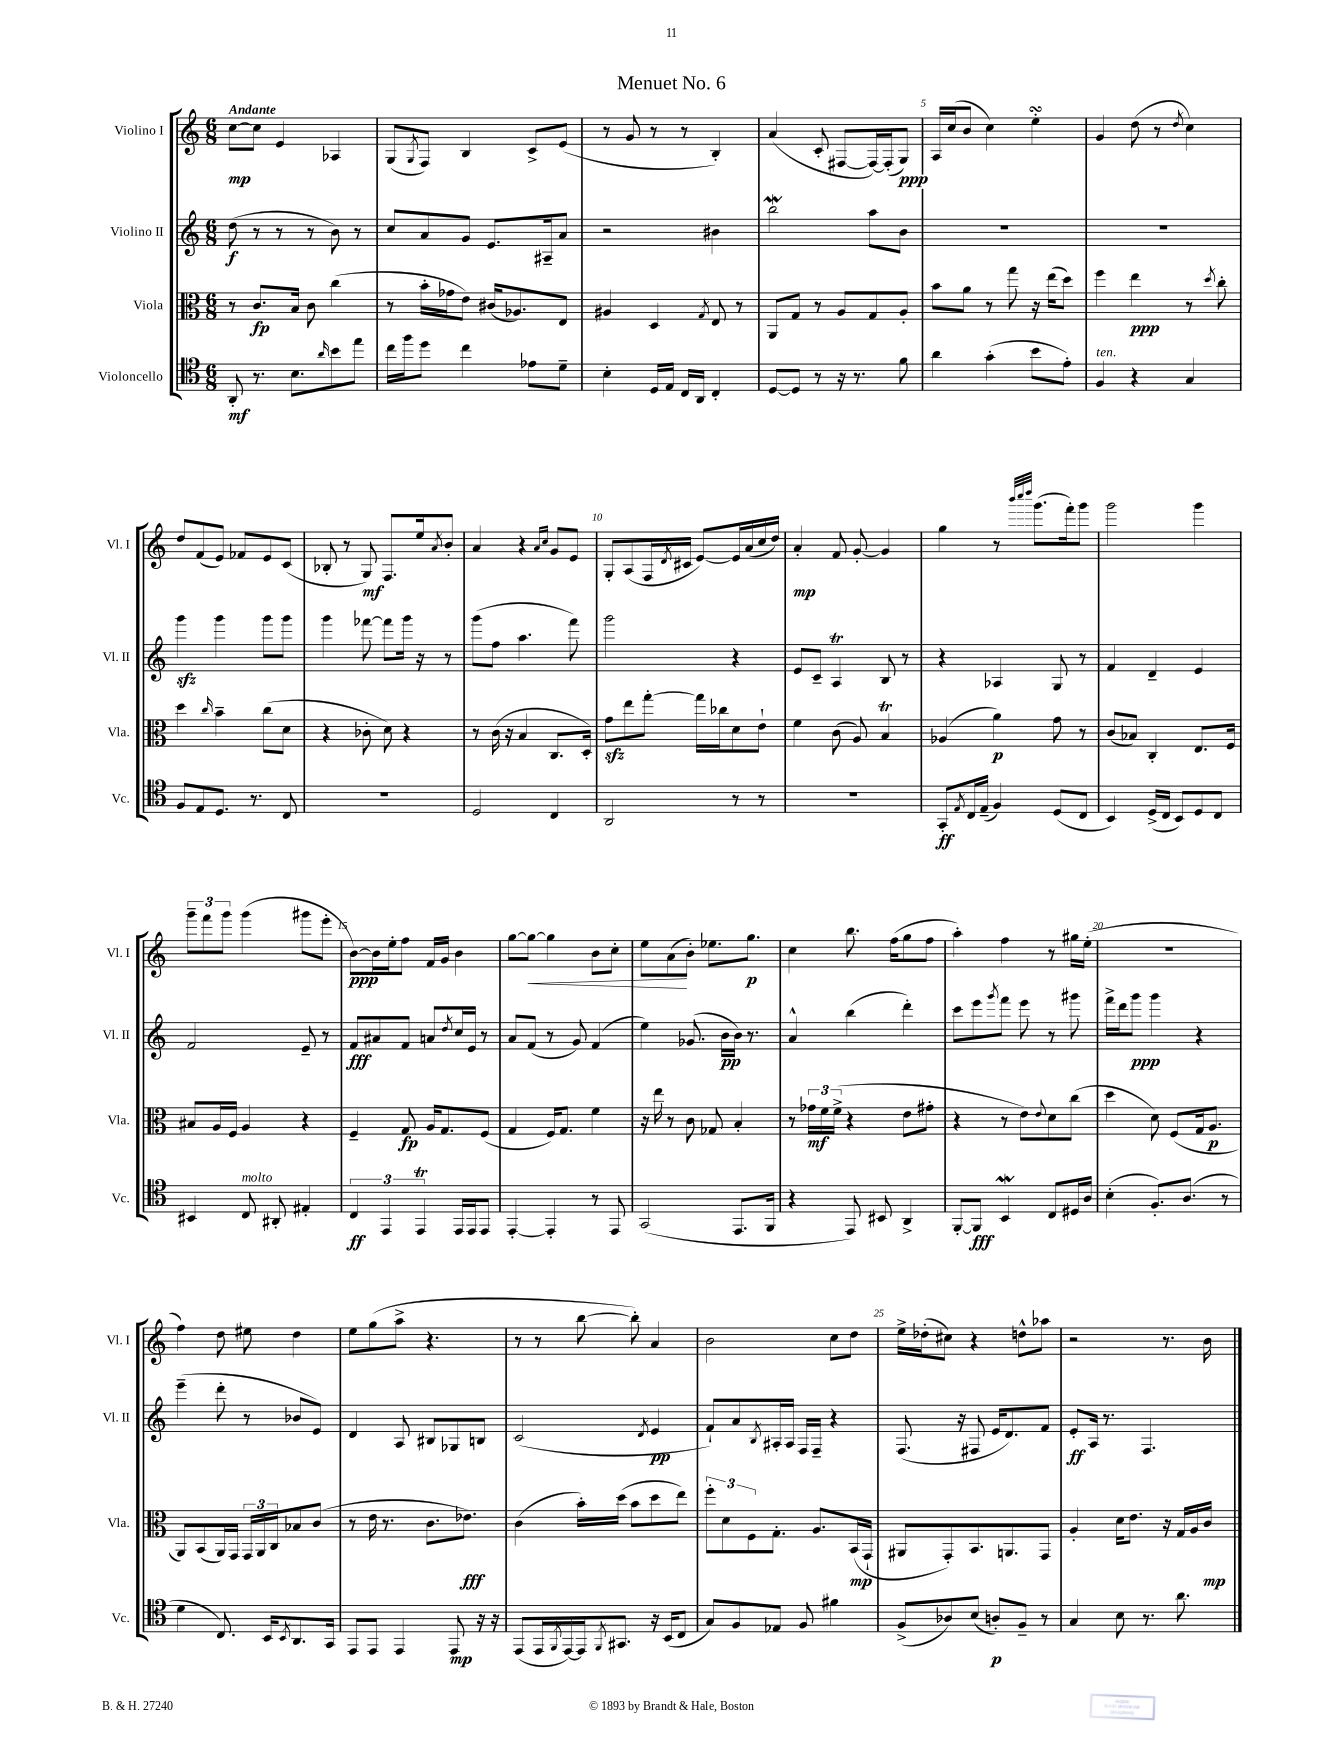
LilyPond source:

\header { title = "Menuet No. 6" }
<<
\new StaffGroup <<
\new Staff = "s0" \with { instrumentName = "Violino I" shortInstrumentName = "Vl. I" } {
    \clef treble \key c \major \numericTimeSignature \time 6/8 \tempo "Andante"
    c''8~\mp c''8 e'4 aes4 |
    g8( \acciaccatura { g8 } f8) b4 c'8-> e'8( |
    r8 g'8 r8 r8 b4-.) |
    a'4( c'8-. fis8~ fis16~) fis16-.( g8\ppp) |
    a16 c''16( b'8 c''4) e''4-.\turn |
    g'4 d''8( r8 \acciaccatura { d''8 } c''4) |
    d''8 f'8( e'8) fes'8 e'8 c'8( |
    bes8-. r8 g8\mf) f8. e''16 \acciaccatura { a'8 } b'8-. |
    a'4 r4 \grace { a'16 c''16 } g'8 e'8 |
    g8-. a8( f16 \acciaccatura { d'8 } cis'16 e'8~) e'16 a'16( c''16 d''16) |
    a'4-.\mp f'8 g'8~-. g'4 |
    g''4 r8 \grace { b'''32 c''''32 d''''32 } g'''8.( f'''16-.) g'''8 |
    g'''2 g'''4 |
    \tuplet 3/2 { g'''8-- f'''8 g'''8 } g'''4( gis'''8 e'''8-. |
    b'8~\ppp) b'16 e''16-. f''8 f'16 g'16 b'4 |
    g''8~ g''8~\< g''4 b'8 c''8-. |
    e''8 a'8\!( b'8-.) ees''8. g''8.\p |
    c''4 b''8. f''16( g''8 f''8 |
    a''4-.) f''4 r8 gis''16 e''16-.( |
    R2. |
    f''4) d''8 eis''8 d''4 |
    e''8 g''8( a''8-> r4. |
    r8 r8 b''8~ b''8-.) a'4 |
    b'2 c''8 d''8 |
    e''16-> des''16-.( cis''8) r4 d''8-^ aes''8 |
    r2 r8. b'16 \bar "|." |
}
\new Staff = "s1" \with { instrumentName = "Violino II" shortInstrumentName = "Vl. II" } {
    \clef treble \key c \major \numericTimeSignature \time 6/8
    d''8\f( r8 r8 r8 b'8) r8 |
    c''8 a'8 g'8 e'8. ais16-- a'8 |
    r2 bis'4 |
    b''2\mordent a''8 b'8 |
    R2. |
    R2. |
    g'''4\sfz g'''4 g'''8 g'''8 |
    g'''4 fes'''8~ fes'''8 g'''16 r16 r8 |
    g'''8( f''8 a''4. f'''8) |
    g'''2 r4 |
    e'8 c'8-- a4\trill b8 r8 |
    r4 aes4 g8 r8 |
    f'4 d'4-- e'4 |
    f'2 e'8-- r8 |
    f'8\fff ais'8 f'8 a'8 \acciaccatura { d''8 } c''16 e'16 r8 |
    a'8 f'8( r8 g'8) f'4( |
    e''4) ges'8.( b'16\pp b'16) r8. |
    a'4-^ b''4( d'''4-.) |
    c'''8 e'''8 \acciaccatura { g'''8 } f'''8 e'''8 r8 gis'''8 |
    f'''16-> d'''16 g'''8\ppp g'''4 r4 |
    e'''4--( d'''8-. r8 bes'8 e'8) |
    d'4 a8 bis8 ges8 b8 |
    c'2( \acciaccatura { d'8 } e'4\pp |
    f'8-!) a'8 \acciaccatura { b8 } ais16-. ais16 f16 f16-- r4 |
    f8.( r16 fis8 e'16 d'8.) f'8 |
    e'8-.\ff a16 r8. f4. \bar "|." |
}
\new Staff = "s2" \with { instrumentName = "Viola" shortInstrumentName = "Vla." } {
    \clef alto \key c \major \numericTimeSignature \time 6/8
    r8 c'8.\fp b16 c'8 c''4( |
    r8 b'16-. ges'16 e'8) cis'16( aes8.) e8 |
    ais4 d4 \acciaccatura { g8 } e8 r8 |
    a,8 g8 r8 a8 g8 a8-. |
    b'8 a'8 r8 g''8 r16 e''16( d''8) |
    f''4 e''4\ppp r8 \acciaccatura { d''8 } c''8-. |
    d''4 \grace { c''16 } b'4-- c''8( d'8 |
    r4 ces'8-. d'8) r4 |
    r8 c'16( r16 b4 c8. d16-.) |
    g'8\sfz e''8 g''8~-. g''16 ces''16 d'8 e'8-! |
    f'4 c'8( a8) b4\trill |
    aes4( a'4\p) g'8 r8 |
    c'8( bes8) c4-. e8. f16 |
    bis8 a16 f16 a4 r4 |
    f4-- g8\fp a16 g8. f8( |
    g4 f16) g8. f'4 |
    r16 e''16 r8 c'8 ges8 b4-. |
    r8 \tuplet 3/2 { ges'16\mf f'16 f'16->( } r4 e'8 gis'8-. |
    r4 r8 e'8) \appoggiatura { e'8 } d'8 c''8( |
    d''4 d'8) f8( g16 a8.\p |
    a,8) b,8( a,16) g,16 \tuplet 3/2 { g,16 a,16 c16 } bes8 c'8( |
    r8 e'16 r8. c'8. ees'8.\fff) |
    c'4( b'16-.) d''16( b'8 d''8 e''8) |
    \tuplet 3/2 { f''8-. d'8 f8 } g8.-. a8. b,16\mp( g,16-! |
    ais,8 g,8-.) b,8. a,8. g,8 |
    a4-. d'16 e'8. r16 g16 a16 c'16\mp \bar "|." |
}
\new Staff = "s3" \with { instrumentName = "Violoncello" shortInstrumentName = "Vc." } {
    \clef tenor \key c \major \numericTimeSignature \time 6/8
    a,8-.\mf r8. b8. \grace { a'16 } b'8 e''8 |
    c''16 f''16 d''8 c''4 ees'8 d'8-- |
    b4-. d16 e16 c16 a,16 c4-. |
    d8~ d8 r8 r16 r8. f'8 |
    a'4 g'4-.( b'8 e'8-.) |
    f4^\markup { \italic "ten." } r4 g4 |
    f8 e8 d8. r8. c8 |
    R2. |
    d2 c4 |
    a,2 r8 r8 |
    R2. |
    g,8-.\ff \acciaccatura { e8 } c16 e16--( f4) d8( c8 |
    b,4) d16->( c16 b,8) d8 c8 |
    bis,4 c8^\markup { \italic "molto" } ais,8-. eis4-. |
    \tuplet 3/2 { c4\ff e,4 e,4\trill } e,16 e,16 e,8 |
    e,4~-. e,4-. r8 e,8 |
    g,2( e,8. f,16 |
    r4 e,8) bis,8 a,4-> |
    f,8~-. f,8\fff b,4\mordent c8 dis16 a16 |
    b4-.( f8.-.) a8.( r8 |
    d'4 c8.) b,16 \acciaccatura { b,8 } a,8. g,16 |
    e,8 e,8 e,4 e,8\mp r16 r16 |
    e,8( e,16 \acciaccatura { f,8 } e,16~) e,16 \acciaccatura { f,8 } gis,8. r16 b,16( c8 |
    g8) f8 ees8 f8 fis'4 |
    f8->( aes8) b8( a8-.\p) f8-- r8 |
    g4 b8 r8. a'8. \bar "|." |
}
>>
>>
\layout { \context { \Score \override BarNumber.break-visibility = ##(#f #t #t) barNumberVisibility = #(every-nth-bar-number-visible 5) } }
